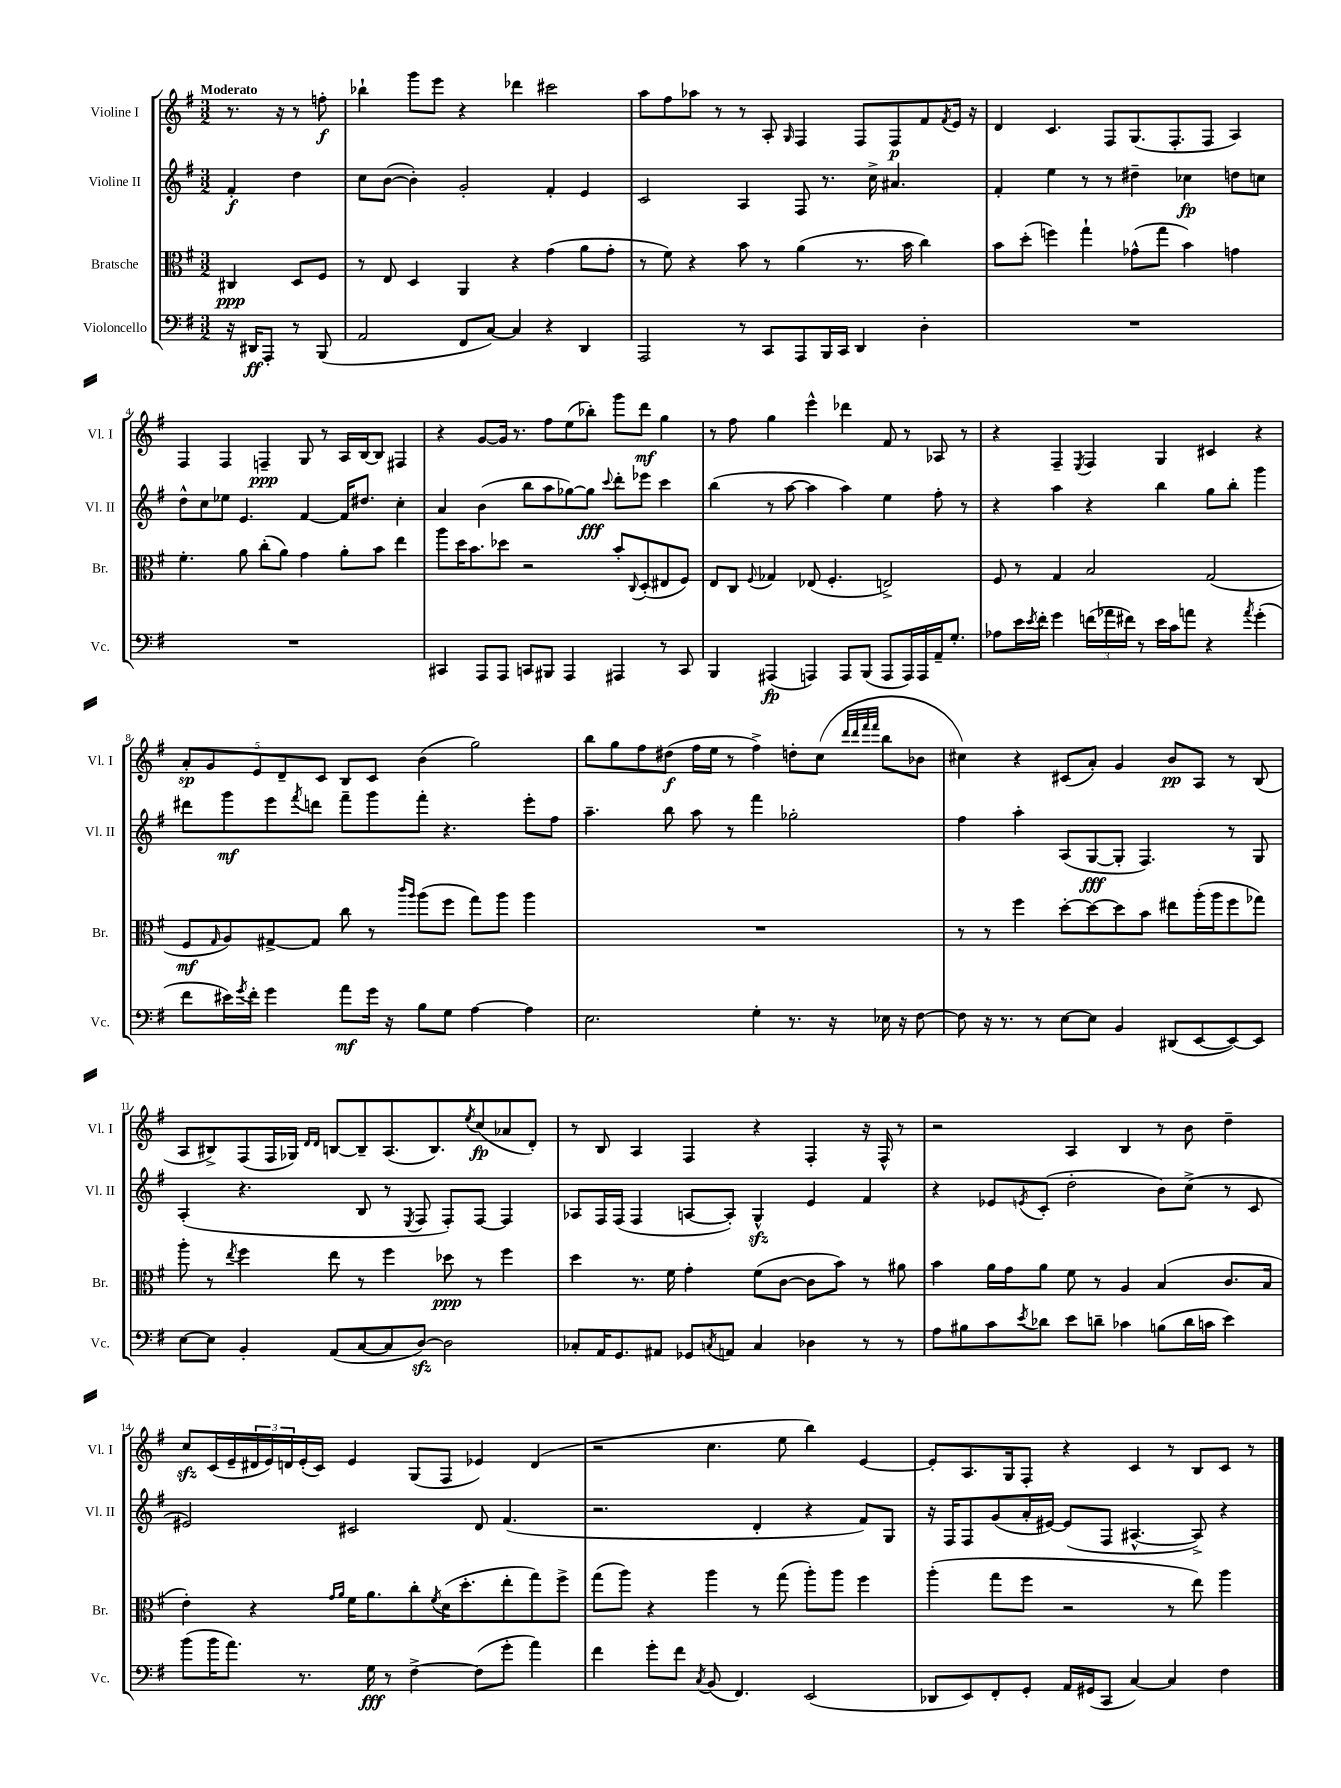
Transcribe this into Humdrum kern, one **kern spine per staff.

**kern	**kern	**kern	**kern
*staff4	*staff3	*staff2	*staff1
*clefF4	*clefC3	*clefG2	*clefG2
*k[f#]	*k[f#]	*k[f#]	*k[f#]
*M3/2	*M3/2	*M3/2	*M3/2
16r	4C#	4f#'	8.r
16DD#	.	.	.
8AAA'	.	.	.
.	.	.	16r
8r	8D	4dd	8r
(8BBB	8F#	.	8ff'
=	=	=	=
2AA	8r	8cc	4bb-`
.	8E	([8b	.
.	4D	4b'])	8ggg
.	.	.	8eee
8FF#	4AA	2g'	4r
[8C)	.	.	.
4C]	4r	.	4ddd-
4r	(4g	4f#'	2ccc#
4DD	8a	4e	.
.	8g'	.	.
=	=	=	=
2AAA	8r	2c	8aa
.	8f#)	.	8ff#
.	4r	.	8aa-
.	.	.	8r
8r	8b	4A	8r
8CC	8r	.	8A'
.	.	.	16qqG
8AAA	(4a	8F#	4F#
16BBB	.	8.r	.
16CC	.	.	.
4DD	8.r	.	8F#
.	.	16cc^	.
.	.	4.a#	8F#
.	16b	.	.
4D'	4cc)	.	8f#
.	.	.	8qf#
.	.	.	16e
.	.	.	16r
=	=	=	=
1.r	8b	4f#'	4d
.	(8dd'	.	.
.	4ff)	4ee	4.c
.	4gg`	8r	.
.	.	8r	8F#
.	(8g-^^	4dd#~	(8.G
.	8gg	.	.
.	.	.	8.F#'
.	4b)	4cc-	.
.	.	.	8F#
.	4g	8dd	4A)
.	.	8cc	.
=	=	=	=
1.r	4.f#'	8dd^^	4F#
.	.	8cc	.
.	.	8ee-	4F#
.	8a	4.e	.
.	(8cc'	.	4F~
.	8a)	.	.
.	4g	[4f#	8G
.	.	.	8r
.	8a'	16f#]	16A
.	.	8.dd#	[16B
.	8b	.	8B]
.	4ee	4cc'	4F#
=	=	=	=
4CC#	8aa	4a	4r
.	16dd	.	.
.	8.b	.	.
8AAA	.	(4b	[8g
8AAA	8dd-	.	16g]
.	.	.	8.r
8CC	2r	8bb	.
8BBB#	.	8aa	8ff#
4AAA	.	[8gg-)	(8ee
.	.	8gg-]	8bb-')
.	.	8qqccc	.
4AAA#	8b'	8ddd'	8ggg
.	8qqC	.	.
.	(8D'	8eee-	8ddd
8r	8E#	4ccc	4gg
8CC	8F#)	.	.
=	=	=	=
4BBB	8E	(4bb	8r
.	8C	.	8ff#
.	8qqF#	.	.
(4AAA#	4G-	8r	4gg
.	.	[8aa	.
4AAA)	(8E-	4aa]	4eee^^
.	4.F#'	.	.
8AAA	.	4aa)	4ddd-
(8BBB	.	.	.
8AAA	2E^)	4ee	8f#
16AAA)	.	.	8r
16AAA	.	.	.
16AA~	.	8ff#'	8A-
8.G'	.	.	.
.	.	8r	8r
=	=	=	=
8A-	8F#	4r	4r
16e	8r	.	.
8qe	.	.	.
16f#'	.	.	.
4g	4G	4aa	4F#~
.	.	.	8qE
(24f	2B	4r	4F#
24a-	.	.	.
24f#)	.	.	.
8r	.	.	.
16e	.	4bb	4G
16c	.	.	.
8a	.	.	.
4r	(2G	8gg	4c#
.	.	8bb'	.
8qa	.	.	.
(4g'	.	4ggg	4r
=	=	=	=
8f#	8F#	8ddd#	10a'
.	.	.	10g
.	16qqG	.	.
16e#)	8A)	8ggg	.
8qg	.	.	.
16f#'	.	.	.
.	.	.	10e
4g	[8G#^	8eee	.
.	.	.	10d~
.	.	8qfff#	.
.	8G#]	8ddd	.
.	.	.	10c
8a	8cc	8fff#~	8B
16g	8r	8ggg	8c
16r	.	.	.
.	16qqccc	.	.
.	16qqaa	.	.
8B	(8aa	8fff#'	(4b
8G	8ff#	4.r	.
[4A	8gg)	.	2gg)
.	8aa	.	.
4A]	4aa	8eee'	.
.	.	8ff#	.
=	=	=	=
2.E	1.r	4.aa~	8bb
.	.	.	8gg
.	.	.	8ff#
.	.	8bb	(8dd#
.	.	8aa	16ff#
.	.	.	16ee
.	.	8r	8r
4G'	.	4fff#	4ff#^)
8.r	.	2gg-'	8dd'
.	.	.	(8cc
16r	.	.	.
.	.	.	32qqddd
.	.	.	32qqddd
.	.	.	32qqfff#
.	.	.	32qqfff#
16E-	.	.	8bb
16r	.	.	.
[8F#	.	.	8b-
=	=	=	=
8F#]	8r	4ff#	4cc#)
16r	8r	.	.
8.r	.	.	.
.	4ff#	4aa'	4r
8r	.	.	.
[8E	[8dd'	(8A	(8c#
8E]	8dd_	[8G	8a')
4BB	8dd]	8G']	4g
.	8b	4.F#)	.
(8DD#	8ee#	.	8b
[8EE	(16aa'	.	8A
.	16aa	.	.
8EE_)	8ff#	8r	8r
8EE]	8gg-)	8G	(8B
=	=	=	=
[8E	8aa'	(4A'	8A
8E]	8r	.	8B#^)
.	8qee	.	.
4BB'	4ff#	4.r	(8F#
.	.	.	16F#
.	.	.	16G-)
.	.	.	16qqd
.	.	.	16qqd
(8AA	8ee	.	[8B
[8C	8r	8B	8B~]
8C]	4ff#	8r	(8.A
.	.	8qE	.
[8D)	.	8F#	.
.	.	.	8.B)
2D]	8dd-	8F#')	.
.	.	.	8qee
.	8r	[8F#	(8cc
.	4ff#	4F#]	8a-
.	.	.	8d')
=	=	=	=
8C-'	4dd	8A-	8r
16AA	.	16F#	8B
8.GG	.	(16F#	.
.	8.r	4F#	4A
8AA#	.	.	.
.	16f#	.	.
8GG-	4g'	[8A	4F#
8qC	.	.	.
8AA	.	8A'])	.
4C	(8f#	4G^^	4r
.	[8c	.	.
4D-	8c]	4e	4F#'
.	8b)	.	.
8r	8r	4f#	16r
.	.	.	16F#^^
8r	8a#	.	8r
=	=	=	=
8A	4b	4r	2r
8B#	.	.	.
8c	16a	8e-	.
.	16g	.	.
8qe	.	8qe	.
8d-	8a	(8c'	.
8e	8f#	2dd'	4A
8d~	8r	.	.
4c-	4A	.	4B
(8B	(4B	8b)	8r
16d	.	(8cc^	8b
16c	.	.	.
4e)	8.c	8r	4dd~
.	.	8c	.
.	16B	.	.
=	=	=	=
(8b	4e')	2e#)	8cc
16b	.	.	(16c
8.a)	.	.	16e~
.	4r	.	24d#
.	.	.	24e)
.	.	.	24d
8.r	.	.	(16e'
.	.	.	16c)
.	16qqg	.	.
.	16qqa	.	.
.	16f#	2c#	4e
16G	8.a	.	.
8r	.	.	.
[4F#^	8cc'	.	(8G
.	8qf#	.	.
.	(16d	.	8F#
.	8.dd'	.	.
(8F#]	.	8d	4e-)
8g'	8ee'	(4.f#	.
4a)	8gg)	.	(4d
.	8ff#^	.	.
=	=	=	=
4f#	(8gg	2.r	2r
.	8aa)	.	.
8g'	4r	.	.
8f#	.	.	.
8qC	.	.	.
(8BB	4aa	.	4.cc
4.FF#)	.	.	.
.	8r	4d'	.
.	(8gg	.	8ee
(2EE	8aa')	4r	4bb)
.	8aa	.	.
.	4ff#	8f#)	[4e
.	.	8G	.
=	=	=	=
8DD-	(4aa'	16r	8e']
.	.	16F#	.
8EE)	.	8F#	8.A
8FF#'	8gg	(8g	.
.	.	.	16G
8GG'	8ff#	16a'	8F#'
.	.	[16e#)	.
16AA	2r	(8e#]	4r
(16GG#	.	.	.
8CC	.	8F#	.
[4C)	.	[4.A#^^	4c
4C]	8r	.	8r
.	8ee)	8A#^])	8B
4F#	4aa	4r	8c
.	.	.	8r
==	==	==	==
*-	*-	*-	*-
